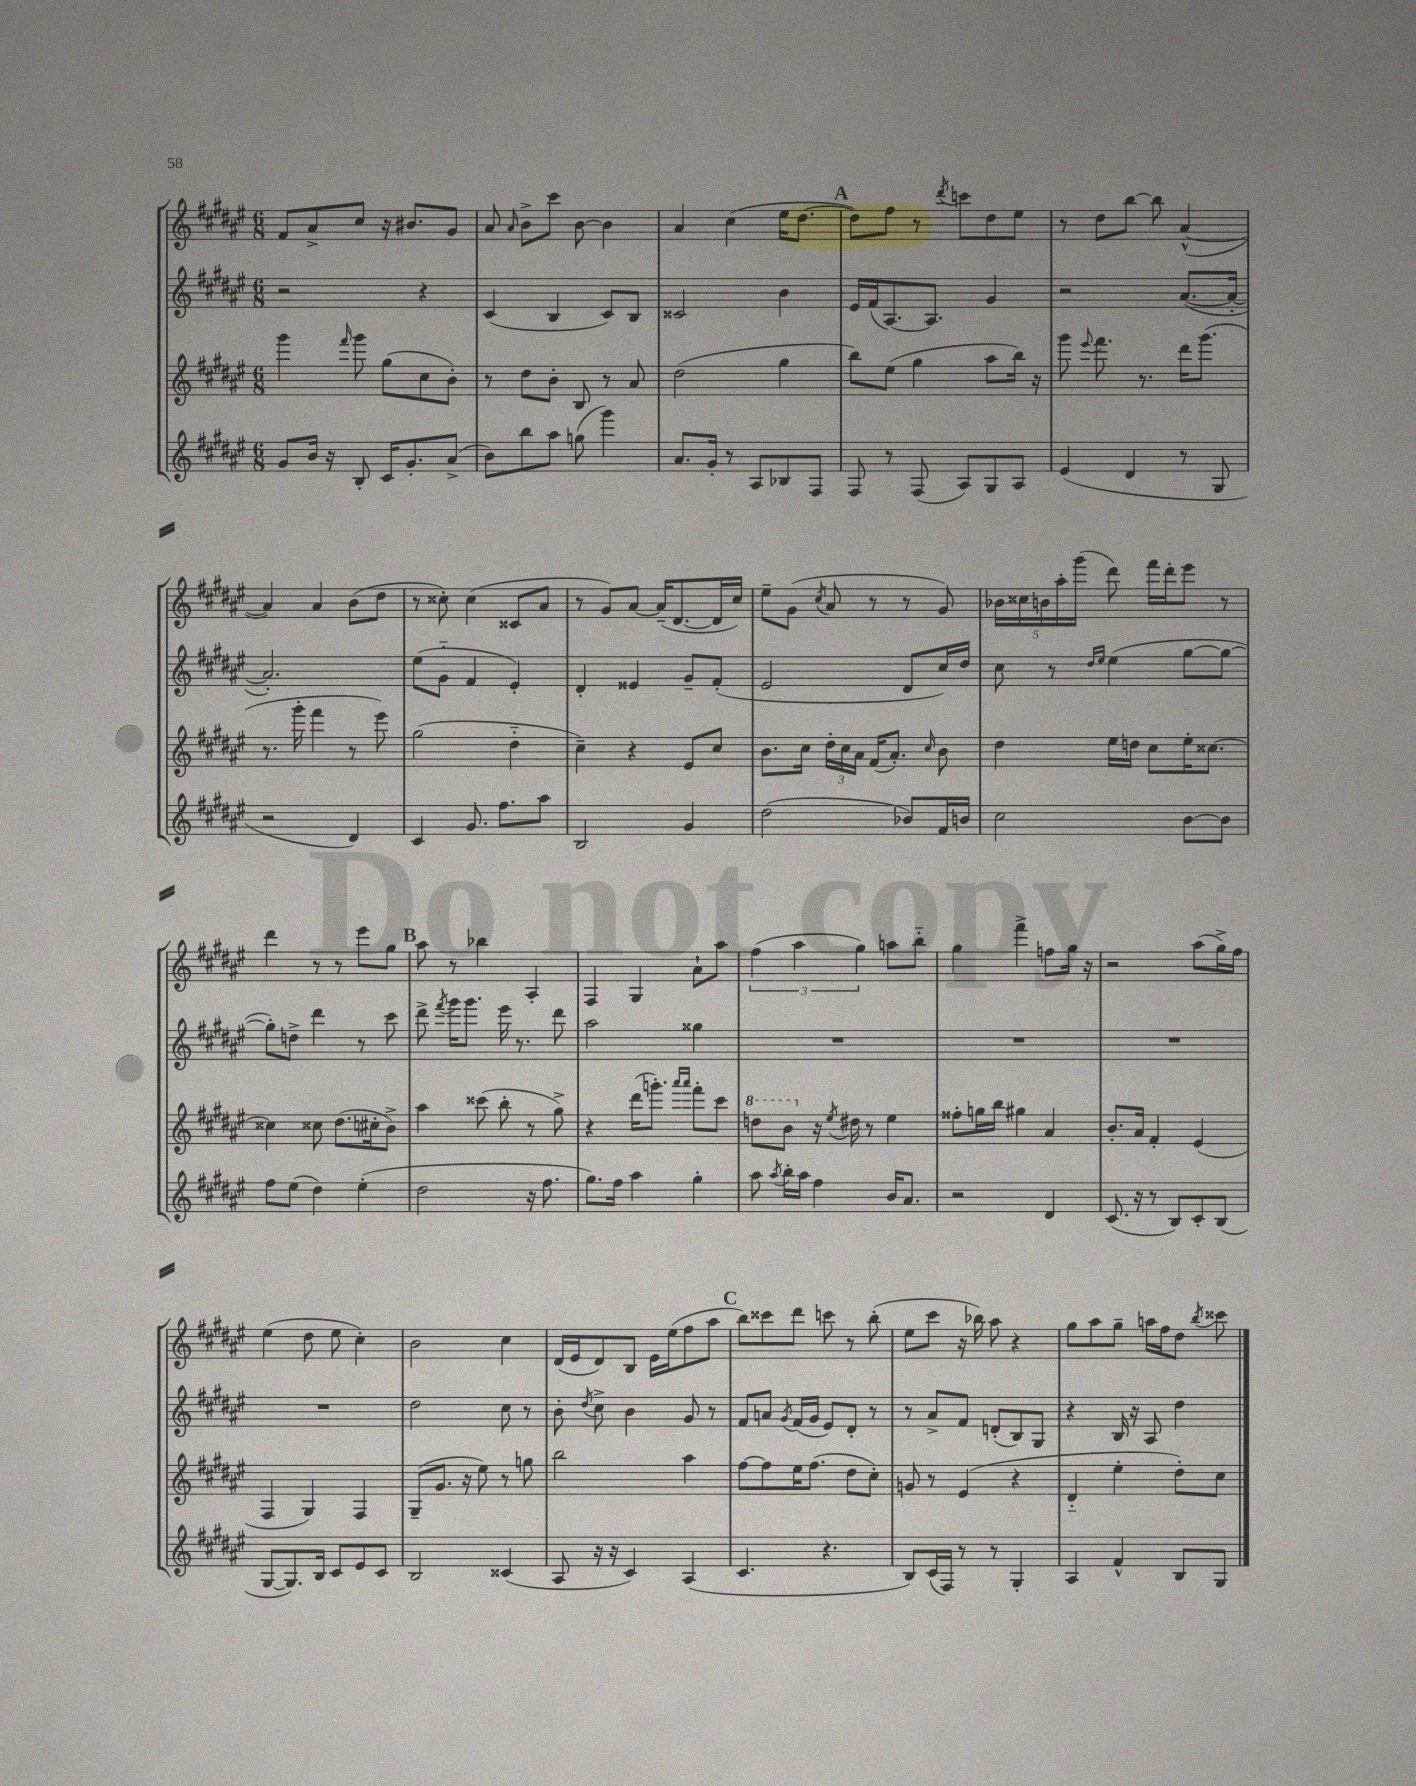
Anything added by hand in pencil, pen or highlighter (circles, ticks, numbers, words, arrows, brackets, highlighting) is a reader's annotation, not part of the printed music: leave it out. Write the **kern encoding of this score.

**kern	**kern	**kern	**kern
*staff4	*staff3	*staff2	*staff1
*clefG2	*clefG2	*clefG2	*clefG2
*k[f#c#g#d#a#e#]	*k[f#c#g#d#a#e#]	*k[f#c#g#d#a#e#]	*k[f#c#g#d#a#e#]
*M6/8	*M6/8	*M6/8	*M6/8
8g#	4ggg#	2r	8f#
16b	.	.	8a#^
16r	.	.	.
.	16qqfff#	.	.
8B'	8ggg#	.	8cc#
16c#	(8gg#	.	16r
8.g#'	.	.	8.b#
.	8cc#	4r	.
(8a#^	8b')	.	8g#
=	=	=	=
8b)	8r	(4c#	8a#
.	.	.	16qqa#
8bb	8dd#	.	8b^
8aa#	8b'	4B	8ccc#
(8gg	8B	.	[8b
4ggg#)	8r	8c#)	4b]
.	8a#	8B	.
=	=	=	=
8.a#	(2dd#	2c##	4a#
16g#'	.	.	.
8r	.	.	(4cc#
8A#	.	.	.
8B-	4gg#	4b	16ee#
.	.	.	[8.dd#
8F#	.	.	.
=	=	=	=
8F#	8bb)	16e#	8dd#])
.	.	(16f#	.
8r	(8ee#	[8.A#)	8ff#
(8F#	4gg#	.	8r
.	.	8.A#]	.
.	.	.	8qddd#
8A#)	.	.	8ccc
8G#	8aa#	4g#	8dd#
8A#	16bb)	.	8ee#
.	16r	.	.
=	=	=	=
(4e#	8ggg#	2r	8r
.	8qqeee#	.	.
.	8.fff#	.	8dd#
4d#	.	.	[8bb
.	8.r	.	.
.	.	.	8bb]
8r	16ddd#	([8.a#	([4a#^^
.	(8.ggg#	.	.
8G#	.	.	.
.	.	16a#'_	.
=	=	=	=
2r	8.r	2.a#'])	4a#])
.	16ggg#'	.	.
.	4fff#	.	4a#
4d#)	8r	.	(8b
.	8eee#)	.	8dd#
=	=	=	=
4c#	(2gg#	(8ee#	8r
.	.	8g#'~	8cc##')
8.g#	.	4f#	(4cc##
8.ff#	.	.	.
.	4dd#'~	4e#')	8c##
8aa#	.	.	8a#
=	=	=	=
2B	4cc#~)	4d#'	8r
.	.	.	8g#)
.	4r	4e##	[8a#
.	.	.	(16a#~]
.	.	.	[8.d#
4g#	8e#	8g#~	.
.	8cc#	(8f#'	16d#]
.	.	.	16cc#)
=	=	=	=
(2dd#	8.b	2e#	8ee#~
.	.	.	(8g#
.	16cc#	.	.
.	.	.	8qcc#
.	24dd#'	.	8a#
.	24cc#	.	.
.	24a#	.	.
.	(16f#	.	8r
.	8.a#')	.	.
8b-)	.	8d#	8r
.	16qqcc#	.	.
16f#	8b	16cc#)	8g#)
16b	.	16dd#	.
=	=	=	=
2cc#	4dd#	8cc#	20b-
.	.	.	20cc##
.	.	.	20b
.	.	8r	.
.	.	.	20aa#'
.	.	.	(20ggg#
.	.	16qqdd#	.
.	.	16qqee#	.
.	16ee#	(4ee#	8ddd#)
.	16dd	.	.
.	8cc#	.	16fff#
.	.	.	16ddd#'
[8b	16ee#'	[8gg#	8eee#
.	[8.cc##	.	.
8b]	.	8gg#_	8r
=	=	=	=
8ff#	4cc##]	8gg#'])	4ddd#
(8ee#	.	8dd^	.
4dd#)	8cc##	4ddd#	8r
.	(8.dd#	.	8r
(4ee#'	.	8r	8eee#
.	16cc#'	.	.
.	8b^)	8ccc#	8gg#
=	=	=	=
2dd#	4aa#	8ddd#^	8aa#
.	.	8qfff#	.
.	.	16ggg#	8r
.	.	8.ggg#	.
.	(8ccc##	.	4bb-
.	8bb'	16eee#	.
.	.	8.r	.
16r	8r	.	4A#'
8.ff#	.	.	.
.	8gg#^)	8ddd#	.
=	=	=	=
8.gg#)	4r	2aa#	4F#
16ff#	.	.	.
4aa#	(16ddd#	.	4G#
.	8.ggg')	.	.
.	16qqaaa#	.	.
.	16qqaaa#	.	.
4gg#'	8fff#'	4gg##	8a#`
.	8ccc#	.	8aa#
=	=	=	=
8aa#	8ddd	2.r	(6ff#
8qaa#	.	.	.
16bb'	8bb	.	.
.	.	.	6aa#
16aa#	.	.	.
4ff#	16r	.	.
.	8qee#	.	.
.	16dd#	.	.
.	.	.	6gg#)
.	8r	.	.
16b	4ee#	.	8aa
8.a#	.	.	.
.	.	.	8bb'~
=	=	=	=
2r	8ff##'	2.r	4gg#
.	16gg	.	.
.	16bb	.	.
.	4gg#	.	4fff#^
4d#	4a#	.	8ff
.	.	.	16gg#
.	.	.	16r
=	=	=	=
(8.c#	8.b'	2.r	2r
16r	16a#	.	.
8r	4f#'	.	.
8B)	.	.	.
8c#'	(4e#	.	(8aa#
(8B	.	.	16gg#^)
.	.	.	16ff#
=	=	=	=
[8G#	4F#	2.r	(4ee#
8.G#])	.	.	.
.	4G#)	.	8dd#
16B	.	.	.
8c#	.	.	8ee#
8e#	4F#	.	4cc#')
8c#	.	.	.
=	=	=	=
2B	(8G#~	2dd#	2b
.	8.g#	.	.
.	16r	.	.
.	8ee#)	.	.
(4c##	8r	8cc#	4cc#
.	8gg	8r	.
=	=	=	=
8A#	2bb	8b'	(16d#
.	.	.	16e#
.	.	8qdd#	.
16r	.	8cc#^	8d#)
16r	.	.	.
4c#)	.	4b	8B
.	.	.	16e#
.	.	.	(16ee#
(4A#	4aa#	8g#	8ff#
.	.	8r	8aa#
=	=	=	=
4.c#	[8ff#	8f#	8bb)
.	8ff#]	8a	8ccc##
.	.	8qg#	.
.	16ee#	(16f#	8ddd#
.	(8.ff#	16g#	.
4.r	.	8e#)	8ccc
.	8dd#	8d#'	8r
.	8cc#')	8r	(8bb'
=	=	=	=
8B)	8g	8r	8ee#
(16c#	8r	8a#^	8ccc#
16F#)	.	.	.
8r	(4e#	8f#	16r
.	.	.	16bb-)
8r	.	(8d'	8aa#
4G#'	4r	8B)	4r
.	.	8G#	.
=	=	=	=
4A#	4d#'~	4r	8gg#
.	.	.	8aa#
4f#^^	4ee#'	16B	8gg#~
.	.	16r	.
.	.	8A#	16aa
.	.	.	16ff#
8B	8dd#')	4dd#	8dd#
.	.	.	8qbb
8G#	8cc#	.	8ccc##
==	==	==	==
*-	*-	*-	*-
